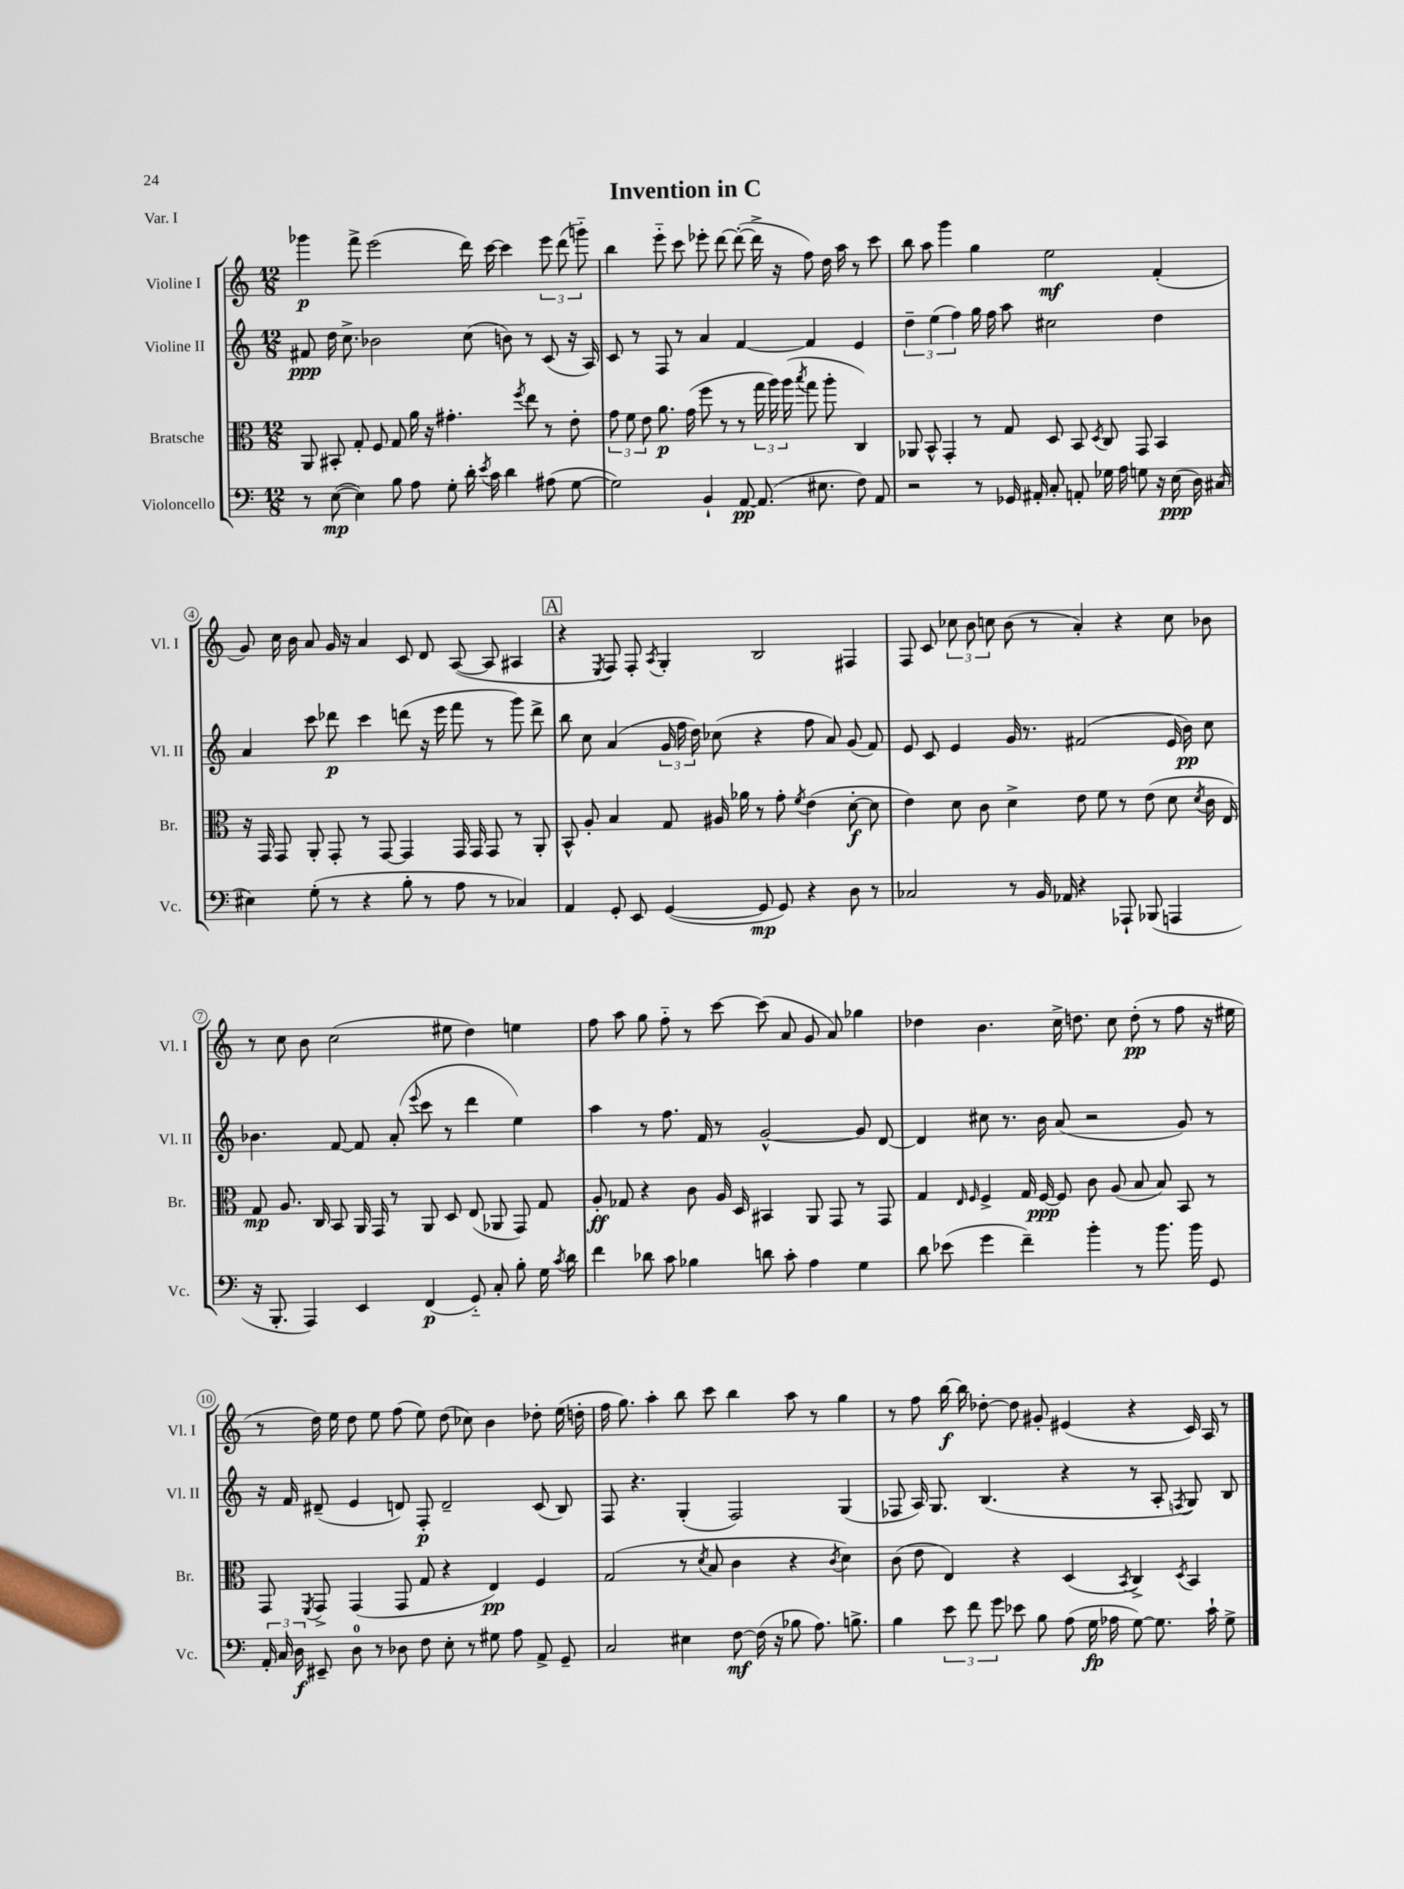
\header { title = "Invention in C" piece = "Var. I" }
<<
\new StaffGroup <<
\new Staff = "s0" \with { instrumentName = "Violine I" shortInstrumentName = "Vl. I" } {
    \clef treble \key c \major \numericTimeSignature \time 12/8
    \autoBeamOff ges'''4\p f'''8-> e'''2( d'''16) c'''16~ c'''4 \tuplet 3/2 { e'''8 d'''8( g'''8-_) } |
    b''4 e'''8-_ c'''8 ees'''8-. d'''8~ d'''8~-.( d'''16-> r16 f''8) d''16 a''16 r8 c'''8 |
    b''8 a''8 g'''4 g''4 e''2\mf f'4-.( |
    g'8) c''16 b'16 a'8 g'16 r16 a'4 c'8 d'8 a8~( a8 ais4 |
    \mark \markup { \box "A" } r4 \acciaccatura { e8 } f8) f8-. \acciaccatura { a8 } g4-. b2 fis4 |
    f8 c'8 \tuplet 3/2 { ces''8 b'8 c''8 } b'8( r8 a'4-.) r4 c''8 bes'8 |
    r8 c''8 b'8 c''2( eis''8 d''4) e''4 |
    f''8 a''8 g''8 f''8-_ r8 c'''8~ c'''8( a'8 g'8 a'8) ges''4 |
    des''4 b'4. c''16-> d''8. c''8 d''8-.\pp( r8 f''8 r16 eis''16 |
    r8 d''16) e''16 d''8 e''8 f''8( e''8) d''8( ces''8) b'4 des''8-. e''16( d''16-. |
    f''16 g''8.) a''4-. b''8 c'''8 b''4 a''8 r8 g''4 |
    r8 f''8 b''16~\f b''16 des''8~-. des''8 gis'8-. eis'4( r4 c'16) a16 r8 \bar "|." |
}
\new Staff = "s1" \with { instrumentName = "Violine II" shortInstrumentName = "Vl. II" } {
    \clef treble \key c \major \numericTimeSignature \time 12/8
    \autoBeamOff fis'8\ppp d''16 c''8.-> bes'2 c''8( b'8) r8 c'8( r16 a16) |
    c'8 r8 f8 r8 a'4 f'4~ f'4 e'4 |
    \tuplet 3/2 { d''4-- e''4( f''4) } g''16 f''16 a''8 cis''2 d''4 |
    a'4 c'''8 des'''8\p c'''4 d'''8( r16 e'''16 f'''8 r8 g'''8) d'''8-> |
    \mark \markup { \box "A" } b''8 c''8 a'4( \tuplet 3/2 { g'16 f''16 d''16) } ces''8( r4 f''8 a'8) g'8( f'8) |
    e'8 c'8 e'4 g'16 r8. fis'2( e'16 b'16\pp) c''8 |
    bes'4. f'8~ f'8 a'8-.( \appoggiatura { e'''8 } c'''8 r8 d'''4 e''4) |
    a''4 r8 f''8. f'16 r8 g'2~-^ g'8 d'8~ |
    d'4 cis''8 r8. b'16 a'8( r2 g'8) r8 |
    r16 f'16 dis'8--( e'4 d'8) f8-.\p d'2-- c'8( b8) |
    f8 r4. g4-.( f2) g4( |
    fes8 a16) g8. b4.( r4 r8 a8-. \acciaccatura { f8 } g8) b8 \bar "|." |
}
\new Staff = "s2" \with { instrumentName = "Bratsche" shortInstrumentName = "Br." } {
    \clef alto \key c \major \numericTimeSignature \time 12/8
    \autoBeamOff a,8 bis,8-. g8-. f8 g8 a'16 r16 gis'4.-. \acciaccatura { f''8 } e''8 r8 e'8-. |
    \tuplet 3/2 { g'8 f'8 e'8 } a'8.\p g'16( f''8 r8 r8 \tuplet 3/2 { g''16 a''16) a''16( } \acciaccatura { b''8 } g''8 a''8-. c4) |
    aes,8 b,8-^ g,4-. r8 g8 d8 b,8 \acciaccatura { d8 } c8 g,8 b,4 |
    r16 g,16 g,8 a,8-. g,8-. r8 g,8~ g,4 g,16 g,16 g,8 r8 a,8-. |
    \mark \markup { \box "A" } b,8-^ a8-. b4 g8 ais16 aes'16 r8 g'8-. \acciaccatura { f'8 } e'4( d'8~-.\f d'8 |
    e'4) d'8 c'8 d'4-> e'8 f'8 r8 e'8( d'8 \acciaccatura { d'8 } c'16 e16) |
    g8\mp a8. c16 b,8 a,16 g,16 r8 a,8 d8 e8( aes,8 g,8) g8 |
    a8-.\ff ges8 r4 c'8 a16 d16 bis,4 a,8 g,8 r8 g,8 |
    g4 \grace { e16 f16 } f4-> g16 f16~\ppp f8 c'8 a8( b8 b8) b,8 r8 |
    g,8 \acciaccatura { f,8 } g,8-> g,4( g,8 g8 r4 e4\pp) f4 |
    g2( r8 \acciaccatura { d'8 } b8 c'4 r4 \acciaccatura { c'8 } d'4) |
    c'8( e'8 e4) r4 d4( \acciaccatura { b,8 } c4->) \acciaccatura { d8 } b,4 \bar "|." |
}
\new Staff = "s3" \with { instrumentName = "Violoncello" shortInstrumentName = "Vc." } {
    \clef bass \key c \major \numericTimeSignature \time 12/8
    \autoBeamOff r8 e8~\mp( e4) b8 a8 g8-. d'16-. \acciaccatura { e'8 } c'16 d'4 ais8( g8~ |
    g2) b,4-! a,8~\pp a,8.( eis8. f8) a,8 |
    r2 r8 ges,16 ais,16-. c8-. a,8-. ges16 a16 g8 r16 e16\ppp( d16) cis16( |
    eis4) g8-.( r8 r4 b8-. r8 a8 r8 ces4) |
    \mark \markup { \box "A" } a,4 g,8-. e,8 g,4~( g,8\mp g,8) r4 d8 r8 |
    ces2 r8 b,16 aes,16 r4 aes,,8-! bes,,8( a,,4 |
    r16 b,,8.-. a,,4) e,4 f,4\p( g,8-_) c8-. b8-. g16 \acciaccatura { c'8 } d'16 |
    f'4 des'8 c'8 bes4 d'8 c'8-. a4 g4 |
    d'8 ees'8( g'4 f'4--) b'4-. r8 b'8. b'16 g,8 |
    \tuplet 3/2 { a,16-. c16 d16\f } eis,8-- d8-0 r8 des8 f8 e8-. r8 gis8 a8 a,8-> g,8-- |
    c2 eis4 f8~\mf f16( r16 bes8 a8.) b8.-> |
    b4 \tuplet 3/2 { e'8 f'8 g'8 } ees'8 b8 a8( g16\fp aes16 g8~) g8. c'16-! g8-> \bar "|." |
}
>>
>>
\layout { \context { \Score \override BarNumber.stencil = #(make-stencil-circler 0.1 0.3 ly:text-interface::print) } }
